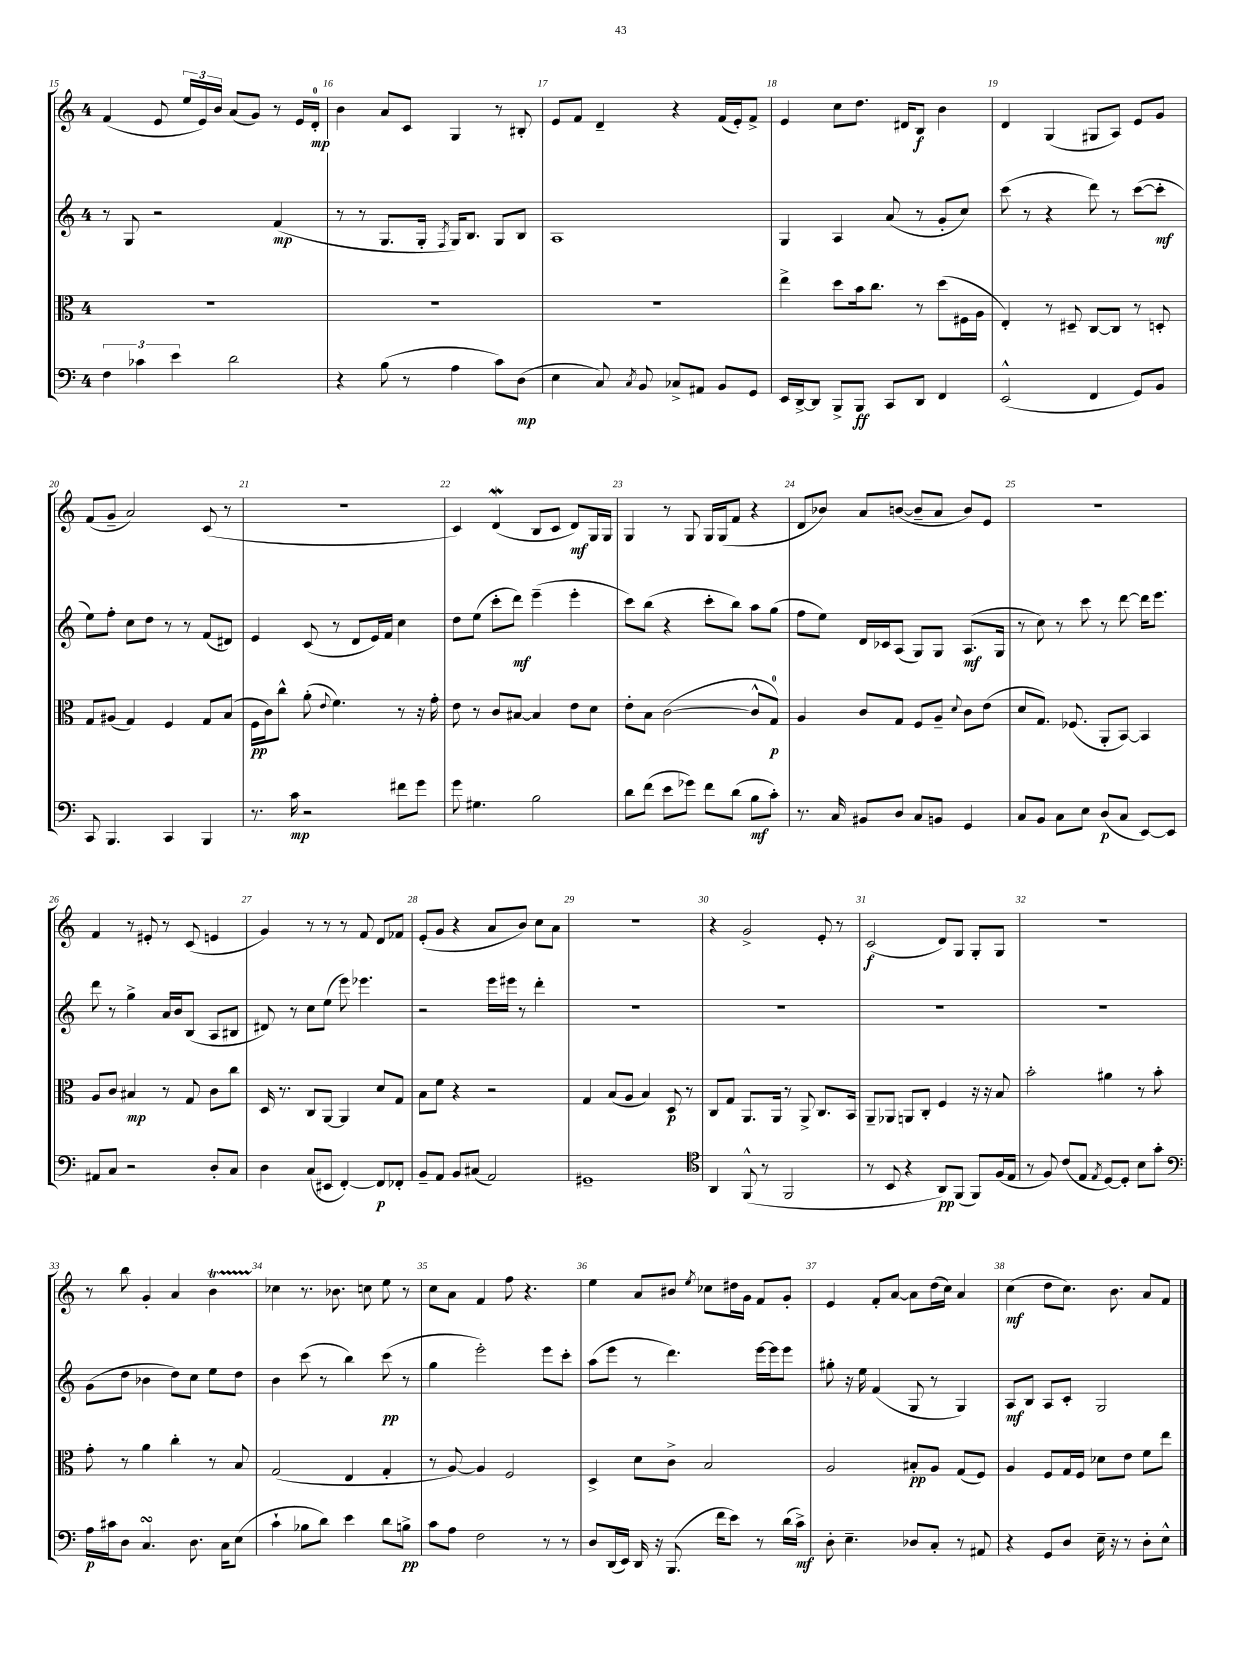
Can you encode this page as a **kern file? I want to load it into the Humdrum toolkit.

**kern	**dynam	**kern	**dynam	**kern	**dynam	**kern	**dynam
*part4	*part4	*part3	*part3	*part2	*part2	*part1	*part1
*staff4	*staff4	*staff3	*staff3	*staff2	*staff2	*staff1	*staff1
*clefF4	*	*clefC3	*	*clefG2	*	*clefG2	*
*k[]	*	*k[]	*	*k[]	*	*k[]	*
*M4/4	*	*M4/4	*	*M4/4	*	*M4/4	*
=15	=15	=15	=15	=15	=15	=15	=15
6F\	.	1r	.	8r	.	(4f/	.
.	.	.	.	8G/	.	.	.
6c-X\	.	.	.	.	.	.	.
.	.	.	.	2r	.	8e/	.
6e\	.	.	.	.	.	.	.
.	.	.	.	.	.	24ee/LL	.
.	.	.	.	.	.	24e/)	.
.	.	.	.	.	.	24b/JJ	.
2d\	.	.	.	.	.	(8a/L	.
.	.	.	.	.	.	8g/J)	.
.	.	.	.	(4f/	mp	8r	.
.	.	.	.	.	.	16e/LL	.
.	.	.	.	.	.	16d'/JJ	mp
=16	=16	=16	=16	=16	=16	=16	=16
4r	.	1r	.	8r	.	4b\	.
.	.	.	.	8r	.	.	.
(8B\	.	.	.	8.G/L	.	8a/L	.
8r	.	.	.	.	.	8c/J	.
.	.	.	.	16G'/Jk	.	.	.
.	.	.	.	8qF/	.	.	.
4A\	.	.	.	16G/KL)	.	4G/	.
.	.	.	.	8.B/J	.	.	.
8c\L)	.	.	.	8G/L	.	8r	.
(8D\J	mp	.	.	8B/J	.	8B#X'/	.
=17	=17	=17	=17	=17	=17	=17	=17
4E\	.	1r	.	1A	.	8e/L	.
.	.	.	.	.	.	8f/J	.
8C/)	.	.	.	.	.	4d~/	.
8qC/	.	.	.	.	.	.	.
8BB/	.	.	.	.	.	.	.
8C-X^/L	.	.	.	.	.	4r	.
8AA#X/J	.	.	.	.	.	.	.
8BB/L	.	.	.	.	.	(16f/LL	.
.	.	.	.	.	.	16e'/J)	.
8GG/J	.	.	.	.	.	8f^/J	.
=18	=18	=18	=18	=18	=18	=18	=18
16EE/LL	.	4ee^\	.	4G/	.	4e/	.
[16DD^/J	.	.	.	.	.	.	.
8DD/J]	.	.	.	.	.	.	.
8BBB^/L	.	8dd\L	.	4A/	.	8cc\L	.
8BBB/J	ff	16b\k	.	.	.	8.dd\J	.
.	.	8.cc\J	.	.	.	.	.
8CC/L	.	.	.	(8a/	.	.	.
.	.	.	.	.	.	16d#X/KL	.
8DD/J	.	8r	.	8r	.	8B/J	f
4FF/	.	(8dd\L	.	8g'/L	.	4b\	.
.	.	16F#X\L	.	8cc/J)	.	.	.
.	.	16A\JJ	.	.	.	.	.
=19	=19	=19	=19	=19	=19	=19	=19
(2EE^^/	.	4E'/)	.	(8ccc\	.	4d/	.
.	.	.	.	8r	.	.	.
.	.	8r	.	4r	.	(4G/	.
.	.	8D#X~/	.	.	.	.	.
4FF/	.	[8C/L	.	8ddd\)	.	8G#X/L	.
.	.	8C/J]	.	8r	.	8A/J)	.
8GG/L)	.	8r	.	([8ccc\L	.	8e/L	.
8BB/J	.	8Dn'/	.	8ccc'\J]	mf	8g/J	.
!!LO:LB:g=z
=20	=20	=20	=20	=20	=20	=20	=20
8CC/	.	8G/L	.	8ee\L)	.	(8f/L	.
4.BBB/	.	(8A#X/J	.	8ff'\J	.	8g~/J	.
.	.	4G/)	.	8cc\L	.	2a/)	.
.	.	.	.	8dd\J	.	.	.
4CC/	.	4F/	.	8r	.	.	.
.	.	.	.	8r	.	.	.
4BBB/	.	8G/L	.	(8f/L	.	(8c/	.
.	.	(8B/J	.	8d#X/J)	.	8r	.
=21	=21	=21	=21	=21	=21	=21	=21
8.r	.	16F\LL	pp	4e/	.	1r	.
.	.	16c\J)	.	.	.	.	.
.	.	8cc^^\J	.	.	.	.	.
16c\	mp	.	.	.	.	.	.
2r	.	(8a'\	.	(8c/	.	.	.
.	.	8qqe/	.	.	.	.	.
.	.	4.f\)	.	8r	.	.	.
.	.	.	.	8d/L	.	.	.
.	.	.	.	16e/L)	.	.	.
.	.	.	.	16f/JJ	.	.	.
8f#X\L	.	8r	.	4cc\	.	.	.
8g\J	.	16r	.	.	.	.	.
.	.	16g'\	.	.	.	.	.
=22	=22	=22	=22	=22	=22	=22	=22
8g\	.	8e\	.	8dd\L	.	4c/)	.
4.G#X\	.	8r	.	(8ee\J	.	.	.
.	.	8c/L	.	8ccc'\L	.	(4dW/	.
.	.	[8B#X/J	.	8ddd\J)	mf	.	.
2B\	.	4B#/]	.	(4eee~\	.	8B/L	.
.	.	.	.	.	.	8c/J	.
.	.	8e\L	.	4eee'\	.	8d/L)	mf
.	.	8d\J	.	.	.	16G/L	.
.	.	.	.	.	.	16G/JJ	.
=23	=23	=23	=23	=23	=23	=23	=23
8d\L	.	8e'\L	.	8ccc\L)	.	4G/	.
(8f\J	.	8B\J	.	(8bb\J	.	.	.
8e\L	.	([2c\	.	4r	.	8r	.
8g-X\J)	.	.	.	.	.	8G/	.
8f\L	.	.	.	8ccc'\L	.	16G/LL	.
.	.	.	.	.	.	(16G/J	.
(8d\J	.	.	.	8bb\J)	.	8f/J	.
8B\L	mf	8c^^/L]	.	8aa\L	.	4r	.
8c'\J)	.	8G/J)	p	(8gg\J	.	.	.
=24	=24	=24	=24	=24	=24	=24	=24
8.r	.	4A/	.	8ff\L	.	8d/L	.
.	.	.	.	8ee\J)	.	8b-X/J)	.
16C/	.	.	.	.	.	.	.
8BB#X/L	.	8c/L	.	16d/LL	.	8a/L	.
.	.	.	.	16c-X/J	.	.	.
8D/J	.	8G/J	.	(8A/J	.	([8bn/J	.
8C/L	.	8F/L	.	8G/L)	.	8b~/L]	.
8BBn/J	.	8A~/J	.	8G/J	.	8a/J	.
.	.	8qqd/	.	.	.	.	.
4GG/	.	8c\L	.	(8.A/L	mf	8b/L)	.
.	.	(8e\J	.	.	.	8e/J	.
.	.	.	.	16G/Jk	.	.	.
=25	=25	=25	=25	=25	=25	=25	=25
8C/L	.	8d/L	.	8r	.	1r	.
8BB/J	.	8.G/J)	.	8cc\)	.	.	.
8C\L	.	.	.	8r	.	.	.
.	.	(8.F-X/	.	.	.	.	.
8E\J	.	.	.	8ccc\	.	.	.
(8D/L	p	8AA'/L	.	8r	.	.	.
8C/J	.	[8BB/J)	.	[8ddd\	.	.	.
[8EE/L)	.	4BB/]	.	16ddd\KL]	.	.	.
.	.	.	.	8.eee\J	.	.	.
8EE/J]	.	.	.	.	.	.	.
!!LO:LB:g=z
=26	=26	=26	=26	=26	=26	=26	=26
8AA#X/L	.	8A/L	.	8ddd\	.	4f/	.
8C/J	.	8c/J	.	8r	.	.	.
2r	.	4B#X/	mp	4gg^\	.	8r	.
.	.	.	.	.	.	8e#X'/	.
.	.	8r	.	16a/LL	.	8r	.
.	.	.	.	16b/J	.	.	.
.	.	8G/	.	(8B/J	.	(8c/	.
8D'/L	.	8c\L	.	8A/L	.	4en/	.
8C/J	.	8cc\J	.	8B#X/J	.	.	.
=27	=27	=27	=27	=27	=27	=27	=27
4D\	.	16D/	.	8d#X/)	.	4g/)	.
.	.	8.r	.	.	.	.	.
.	.	.	.	8r	.	.	.
(8C/L	.	8C/L	.	8cc\L	.	8r	.
8EE#X/J	.	[8AA/J	.	(8ee\J	.	8r	.
[4FF'/)	.	4AA/]	.	8eee\)	.	8r	.
.	.	.	.	4.eee-X\	.	8f/	.
8FF/L]	p	8d/L	.	.	.	8d/L	.
8FF-X'/J	.	8G/J	.	.	.	8f-X/J	.
=28	=28	=28	=28	=28	=28	=28	=28
8BB~/L	.	8B\L	.	2r	.	(8e'/L	.
8AA/J	.	8f\J	.	.	.	8g/J	.
8BB/L	.	4r	.	.	.	4r	.
(8C#X/J	.	.	.	.	.	.	.
2AA/)	.	2r	.	16eee\LL	.	8a/L	.
.	.	.	.	16eee#X\JJ	.	.	.
.	.	.	.	8r	.	8b/J)	.
.	.	.	.	4ddd'\	.	8cc\L	.
.	.	.	.	.	.	8a\J	.
=29	=29	=29	=29	=29	=29	=29	=29
1GG#X~	.	4G/	.	1r	.	1r	.
.	.	(8B/L	.	.	.	.	.
.	.	8A/J	.	.	.	.	.
.	.	4B/)	.	.	.	.	.
.	.	8D/	p	.	.	.	.
.	.	8r	.	.	.	.	.
=30	=30	=30	=30	=30	=30	=30	=30
*clefC4	*	*	*	*	*	*	*
4AA/	.	8C/L	.	1r	.	4r	.
.	.	8G/J	.	.	.	.	.
(8FF^^/	.	8.AA/L	.	.	.	2g^/	.
8r	.	.	.	.	.	.	.
.	.	16AA/Jk	.	.	.	.	.
2FF/	.	8r	.	.	.	.	.
.	.	8AA^/	.	.	.	.	.
.	.	8.C/L	.	.	.	8e'/	.
.	.	.	.	.	.	8r	.
.	.	16BB/Jk	.	.	.	.	.
=31	=31	=31	=31	=31	=31	=31	=31
8r	.	8AA~/L	.	1r	.	(2c/	f
8BB/	.	8AA-X/J	.	.	.	.	.
4r	.	8AAn/L	.	.	.	.	.
.	.	8C'/J	.	.	.	.	.
8AA/L)	pp	4F/	.	.	.	8d/L)	.
(8FF/J	.	.	.	.	.	8G/J	.
8FF/L)	.	16r	.	.	.	8G'/L	.
.	.	16r	.	.	.	.	.
(16F/L	.	8B/	.	.	.	8G/J	.
16E/JJ	.	.	.	.	.	.	.
=32	=32	=32	=32	=32	=32	=32	=32
8r	.	2b'\	.	1r	.	1r	.
8F/)	.	.	.	.	.	.	.
(8c/L	.	.	.	.	.	.	.
8E/J	.	.	.	.	.	.	.
8qE/	.	.	.	.	.	.	.
[8D/L)	.	4a#X\	.	.	.	.	.
8D'/J]	.	.	.	.	.	.	.
8B\L	.	8r	.	.	.	.	.
8g'\J	.	8b'\	.	.	.	.	.
!!LO:LB:g=z
=33	=33	=33	=33	=33	=33	=33	=33
*clefF4	*	*	*	*	*	*	*
16A\LL	p	8g'\	.	(8g\L	.	8r	.
16c#X\J	.	.	.	.	.	.	.
8D\J	.	8r	.	8dd\J	.	8bb\	.
4.CsSSs/	.	4a\	.	4b-X\	.	4g'/	.
.	.	4cc'\	.	8dd\L)	.	4a/	.
8.D\	.	.	.	8cc\J	.	.	.
.	.	8r	.	8ee\L	.	4bt\	.
16C\KL	.	.	.	.	.	.	.
(8E\J	.	8B/	.	8dd\J	.	.	.
=34	=34	=34	=34	=34	=34	=34	=34
4c`\	.	(2G/	.	4b\	.	4cc-X\	.
8B-X\L	.	.	.	(8ccc\	.	8.r	.
8d\J)	.	.	.	8r	.	.	.
.	.	.	.	.	.	8.b-X\	.
4e\	.	4E/	.	4bb\)	.	.	.
.	.	.	.	.	.	8ccn\	.
8d\L	.	4G'/	.	(8ccc\	pp	8ee\	.
8Bn^\J	pp	.	.	8r	.	8r	.
=35	=35	=35	=35	=35	=35	=35	=35
8c\L	.	8r	.	4gg\	.	8cc\L	.
8A\J	.	[8A/)	.	.	.	8a\J	.
2F\	.	4A/]	.	2eee'\)	.	4f/	.
.	.	2F/	.	.	.	8ff\	.
.	.	.	.	.	.	4.r	.
8r	.	.	.	8eee\L	.	.	.
8r	.	.	.	8ccc'\J	.	.	.
=36	=36	=36	=36	=36	=36	=36	=36
8D/L	.	4D^/	.	(8aa\L	.	4ee\	.
(16DD/L	.	.	.	8eee\J	.	.	.
16EE/JJ)	.	.	.	.	.	.	.
16DD/	.	8d\L	.	8r	.	8a/L	.
16r	.	.	.	.	.	.	.
(8.BBB/	.	8c^\J	.	4.ddd\)	.	8b#X/J	.
.	.	.	.	.	.	8qee/	.
.	.	2B/	.	.	.	8cc-X\L	.
16f\KL	.	.	.	.	.	.	.
8e\J)	.	.	.	.	.	16dd#X\L	.
.	.	.	.	.	.	16g\JJ	.
8r	.	.	.	[16eee\LL	.	8f/L	.
.	.	.	.	16eee\J]	.	.	.
(16d\LL	.	.	.	8eee\J	.	8g'/J	.
16c^\JJ)	mf	.	.	.	.	.	.
=37	=37	=37	=37	=37	=37	=37	=37
8D'\	.	2A/	.	8gg#X'\	.	4e/	.
4.E~\	.	.	.	16r	.	.	.
.	.	.	.	16ee\	.	.	.
.	.	.	.	(4f/	.	8f'/L	.
.	.	.	.	.	.	[8a/J	.
8D-X/L	.	8B#X'/L	pp	8G/	.	8a\L]	.
8C'/J	.	8A/J	.	8r	.	(16dd\L	.
.	.	.	.	.	.	16cc\JJ)	.
8r	.	(8G/L	.	4G/)	.	4a/	.
8AA#X/	.	8F/J)	.	.	.	.	.
=38	=38	=38	=38	=38	=38	=38	=38
4r	.	4A/	.	8A/L	mf	(4cc\	mf
.	.	.	.	8B/J	.	.	.
8GG/L	.	8F/L	.	8A/L	.	8dd\L	.
8D/J	.	16G/L	.	8c'/J	.	8.cc\J)	.
.	.	16F/JJ	.	.	.	.	.
16E~\	.	8d-X\L	.	2G/	.	.	.
16r	.	.	.	.	.	8.b\	.
8r	.	8e\J	.	.	.	.	.
8D'\L	.	8f\L	.	.	.	8a/L	.
8E^^\J	.	8ee\J	.	.	.	8f/J	.
==	==	==	==	==	==	==	==
*-	*-	*-	*-	*-	*-	*-	*-
